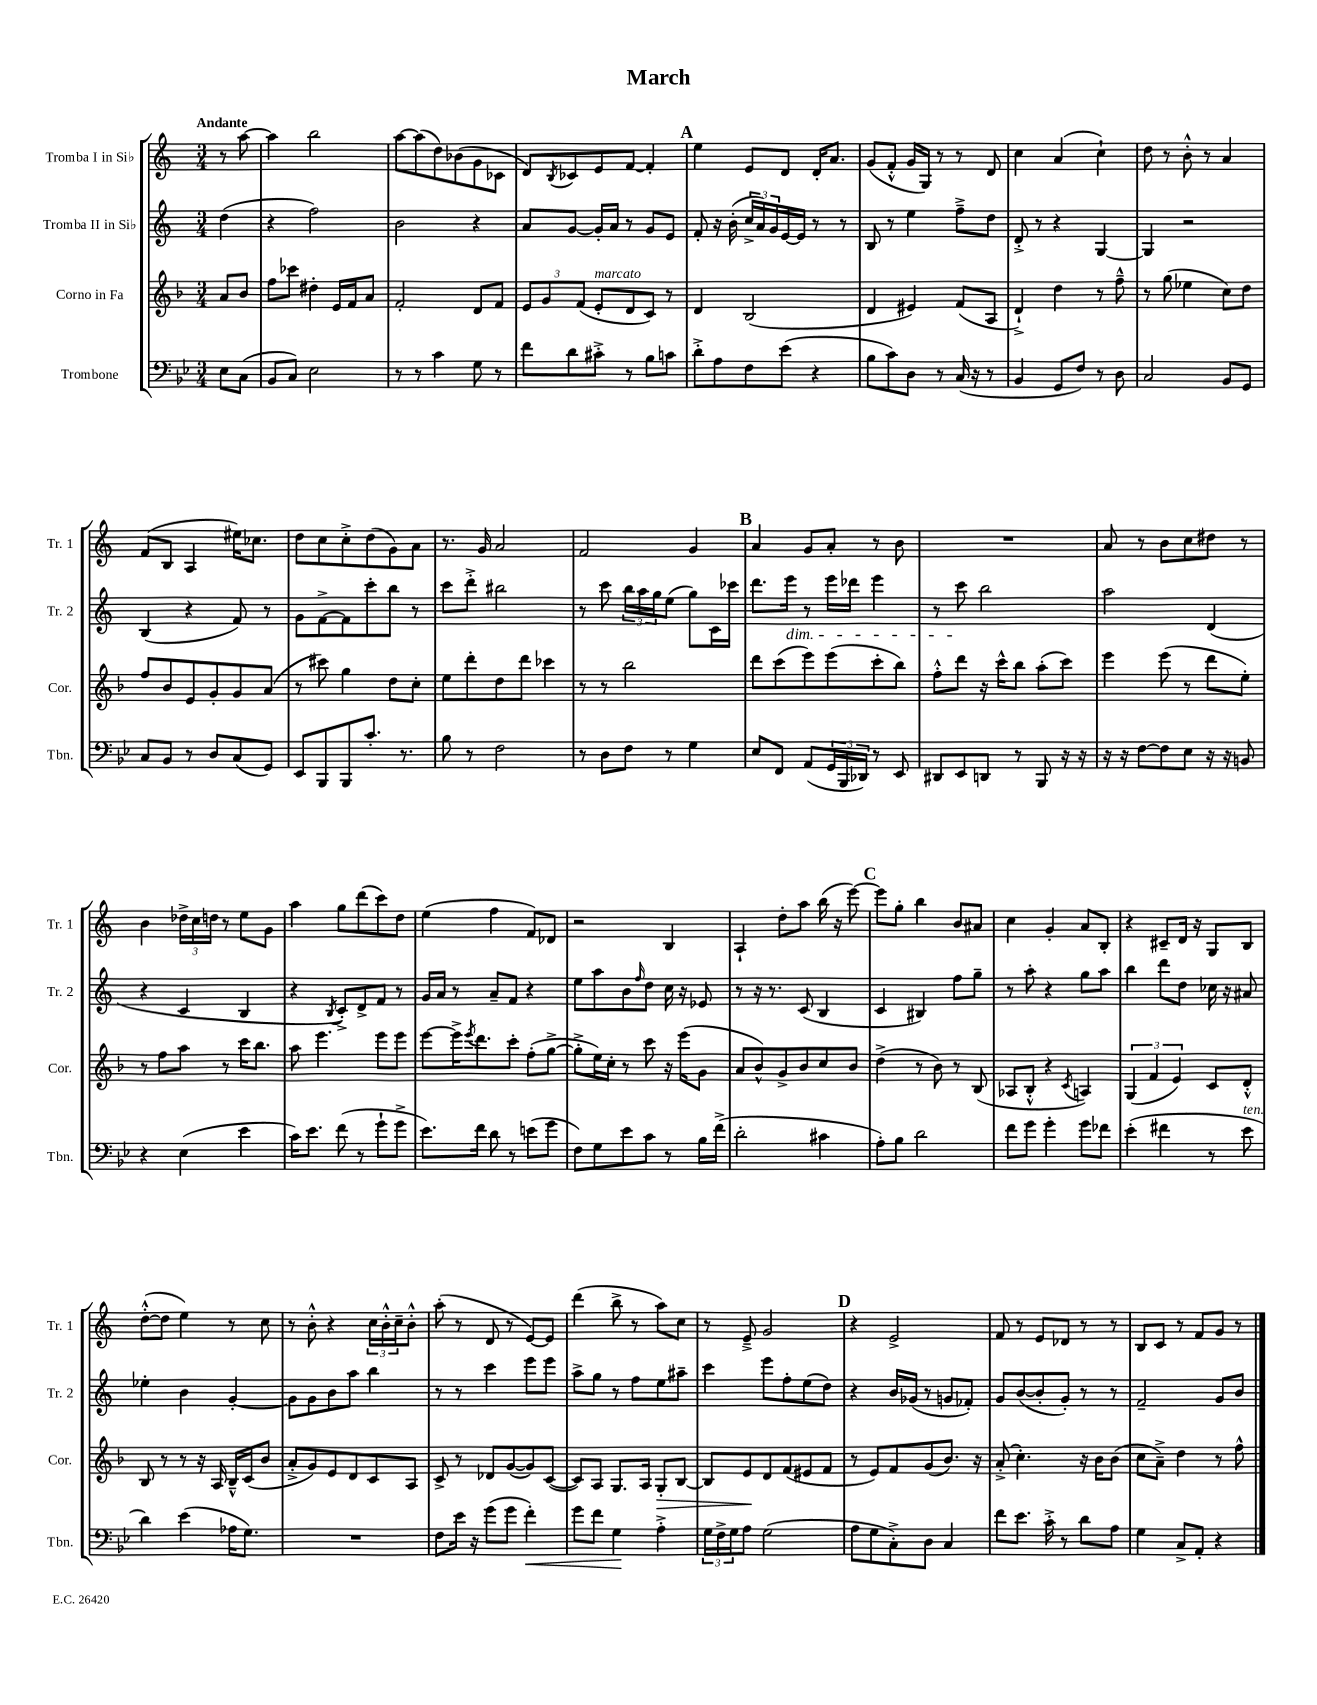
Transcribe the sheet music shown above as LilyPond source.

\header { title = "March" }
<<
\new StaffGroup <<
\new Staff = "s0" \with { instrumentName = "Tromba I in Sib" shortInstrumentName = "Tr. 1" } {
    \clef treble \key c \major \numericTimeSignature \time 3/4 \partial 4 \tempo "Andante"
    r8 a''8~ |
    a''4 b''2 |
    a''8~ a''8( d''8) bes'8( g'8 ces'8 |
    d'8) \acciaccatura { b8 } ces'8 e'8 f'8~ f'4-. |
    \mark \markup { \bold "A" } e''4 e'8 d'8 d'16-. a'8. |
    g'8( f'8-.-^ g'16 g16) r8 r8 d'8 |
    c''4 a'4( c''4-!) |
    d''8 r8 b'8-.-^ r8 a'4 |
    f'8( b8 a4 eis''16) ces''8. |
    d''8 c''8 c''8-.-> d''8( g'8) a'8 |
    r8. g'16 a'2 |
    f'2 g'4 |
    \mark \markup { \bold "B" } a'4 g'8 a'8-. r8 b'8 |
    R2. |
    a'8 r8 b'8 c''8 dis''8 r8 |
    b'4 \tuplet 3/2 { des''16-> c''16 d''16 } r8 e''8 g'8 |
    a''4 g''8 d'''8( c'''8) d''8 |
    e''4( f''4 f'8) des'8 |
    r2 b4 |
    a4-! d''8-. a''8 b''16( r16 e'''8~) |
    \mark \markup { \bold "C" } e'''8 g''8-. b''4 b'8 ais'8 |
    c''4 g'4-. a'8 b8-. |
    r4 cis'8-- d'16 r16 g8 b8 |
    d''8~-.-^( d''8 e''4) r8 c''8 |
    r8 b'8-.-^ r4 \tuplet 3/2 { c''16 b'16-.-^ c''16-- } b'8-.-^ |
    a''8-.( r8 d'8 r8 e'8~) e'8 |
    d'''4( b''8-> r8 a''8) c''8 |
    r8 e'8---> g'2 |
    \mark \markup { \bold "D" } r4 e'2-> |
    f'8 r8 e'8 des'8 r8 r8 |
    b8 c'8 r8 f'8 g'8 r8 \bar "|." |
}
\new Staff = "s1" \with { instrumentName = "Tromba II in Sib" shortInstrumentName = "Tr. 2" } {
    \clef treble \key c \major \numericTimeSignature \time 3/4 \partial 4
    d''4( |
    r4 f''2) |
    b'2 r4 |
    a'8 g'8~ g'16-. a'16 r8 g'8 e'8 |
    \mark \markup { \bold "A" } f'8-. r16 b'16-.( \tuplet 3/2 { c''16-> a'16) g'16 } e'16~ e'16 r8 r8 |
    b8 r8 e''4 f''8---> d''8 |
    d'8-.-> r8 r4 g4~ |
    g4 r2 |
    b4( r4 f'8) r8 |
    g'8 f'8~-> f'8 c'''8-. b''8 r8 |
    c'''8 d'''8-.-> bis''2 |
    r8 c'''8 \tuplet 3/2 { b''16 a''16 g''16 } e''8( g''8) c'16 ces'''16 |
    \mark \markup { \bold "B" } d'''8. e'''16\dim r8 e'''16 des'''16 e'''4 |
    r8 c'''8\! b''2 |
    a''2 d'4( |
    r4 c'4 b4 |
    r4 \acciaccatura { b8 } c'8-.->) d'8-> f'8 r8 |
    g'16 a'16 r8 a'8-- f'8 r4 |
    e''8 a''8 b'8 \grace { f''16 } d''8 c''16 r16 ees'8 |
    r8 r16 r8. c'8( b4 |
    \mark \markup { \bold "C" } c'4 bis4) f''8 g''8-- |
    r8 a''8-. r4 g''8 a''8 |
    b''4 d'''8 d''8 ces''16 r16 ais'8 |
    ees''4-. b'4 g'4~-. |
    g'8 g'8 b'8 a''8 b''4 |
    r8 r8 c'''4 e'''8 e'''8 |
    a''8-> g''8 r8 f''8 e''8 ais''8-- |
    c'''4 e'''8 f''8-. e''8( d''8) |
    \mark \markup { \bold "D" } r4 b'16 ges'16( r8 g'8 fes'8-.) |
    g'8 b'8~( b'8-. g'8-.) r8 r8 |
    f'2-- g'8 b'8 \bar "|." |
}
\new Staff = "s2" \with { instrumentName = "Corno in Fa" shortInstrumentName = "Cor." } {
    \clef treble \key f \major \numericTimeSignature \time 3/4 \partial 4
    a'8 bes'8 |
    f''8 ces'''8 dis''4-. e'16 f'16 a'8 |
    f'2-. d'8 f'8 |
    \tuplet 3/2 { e'8 g'8 f'8( } e'8-.^\markup { \italic "marcato" } d'8 c'8) r8 |
    \mark \markup { \bold "A" } d'4 bes2( |
    d'4 eis'4) f'8( a8 |
    d'4-!->) d''4 r8 f''8---^ |
    r8 g''8( ees''4 c''8) d''8 |
    f''8 bes'8 e'8 g'8-. g'8 a'8( |
    r8 cis'''8) g''4 d''8 c''8-. |
    e''8 d'''8-. d''8 d'''8 ces'''4 |
    r8 r8 bes''2 |
    \mark \markup { \bold "B" } d'''8 c'''8( e'''8) e'''8( c'''8-. bes''8) |
    f''8-.-^ d'''8 r16 c'''16-^ bes''8 a''8-.( c'''8) |
    e'''4 e'''8( r8 d'''8 e''8-.) |
    r8 f''8 a''8 r8 c'''16 bes''8. |
    a''8 e'''4. e'''8 e'''8 |
    e'''8~ e'''16-> \acciaccatura { e'''8 } d'''8. c'''8-. f''8-.( g''8~-> |
    g''8-.-> e''16) c''16-. r8 c'''8 r16 e'''16( g'8 |
    a'8 bes'8-^) g'8-> bes'8 c''8 bes'8 |
    \mark \markup { \bold "C" } d''4->( r8 bes'8) r8 bes8( |
    aes8 bes8-.-^ r4 \acciaccatura { c'8 } a4) |
    \tuplet 3/2 { g4( f'4 e'4) } c'8 d'8-.-^ |
    bes8 r8 r8 r16 a16 bes16---^ c'16( bes'8 |
    a'8-.-> g'8) e'8 d'8 c'8 a8 |
    c'8-> r8 des'8 g'8~( g'8) c'8~( |
    c'8) a8 g8. a16 g8-.\> bes8~ |
    bes8 e'8\! d'8 f'8( eis'8 f'8 |
    \mark \markup { \bold "D" } r8 e'8) f'8 g'8( bes'8.) r16 |
    a'8-.->( c''4.-.) r16 bes'16 bes'8( |
    c''8 a'8--->) d''4 r8 f''8-^ \bar "|." |
}
\new Staff = "s3" \with { instrumentName = "Trombone" shortInstrumentName = "Tbn." } {
    \clef bass \key bes \major \numericTimeSignature \time 3/4 \partial 4
    ees8 c8( |
    bes,8 c8) ees2 |
    r8 r8 c'4 g8 r8 |
    f'8 d'8 cis'8-.-> r8 bes8 c'8 |
    \mark \markup { \bold "A" } d'8-.-> a8 f8 ees'8( r4 |
    bes8 c'8) d8 r8 c16( r16 r8 |
    bes,4 g,8 f8) r8 d8 |
    c2 bes,8 g,8 |
    c8 bes,8 r8 d8 c8( g,8) |
    ees,8 bes,,8 bes,,8 c'8.-. r8. |
    bes8 r8 f2 |
    r8 d8 f8 r8 g4 |
    \mark \markup { \bold "B" } ees8 f,8 a,8( \tuplet 3/2 { g,16 bes,,16 des,16) } r8 ees,8 |
    dis,8 ees,8 d,8 r8 bes,,8 r16 r16 |
    r16 r16 f8~ f8 ees8 r16 r16 b,8 |
    r4 ees4( ees'4 |
    c'16) ees'8. f'8( r8 g'8-! g'8-> |
    ees'8.) f'16 d'8 r8 e'8( g'8 |
    f8) g8 ees'8 c'8 r8 bes16 f'16->( |
    d'2-. cis'4 |
    \mark \markup { \bold "C" } a8-.) bes8 d'2 |
    f'8 g'8 g'4-. g'8 fes'8 |
    ees'4-.( fis'4 r8 ees'8^\markup { \italic "ten." } |
    d'4) ees'4( aes16 g8.) |
    R2. |
    f8 ees'16 r16 g'8( g'8 f'4-.\<) |
    g'8 f'8 g4\! a4-.-> |
    \tuplet 3/2 { g16 f16-> g16 } a8 g2( |
    \mark \markup { \bold "D" } a8 g8 c8-.->) d8 c4 |
    f'8 ees'8. c'16-.-> r8 d'8 a8 |
    g4 c8-> a,8-. r4 \bar "|." |
}
>>
>>
\layout { \context { \Score \remove "Bar_number_engraver" } }
